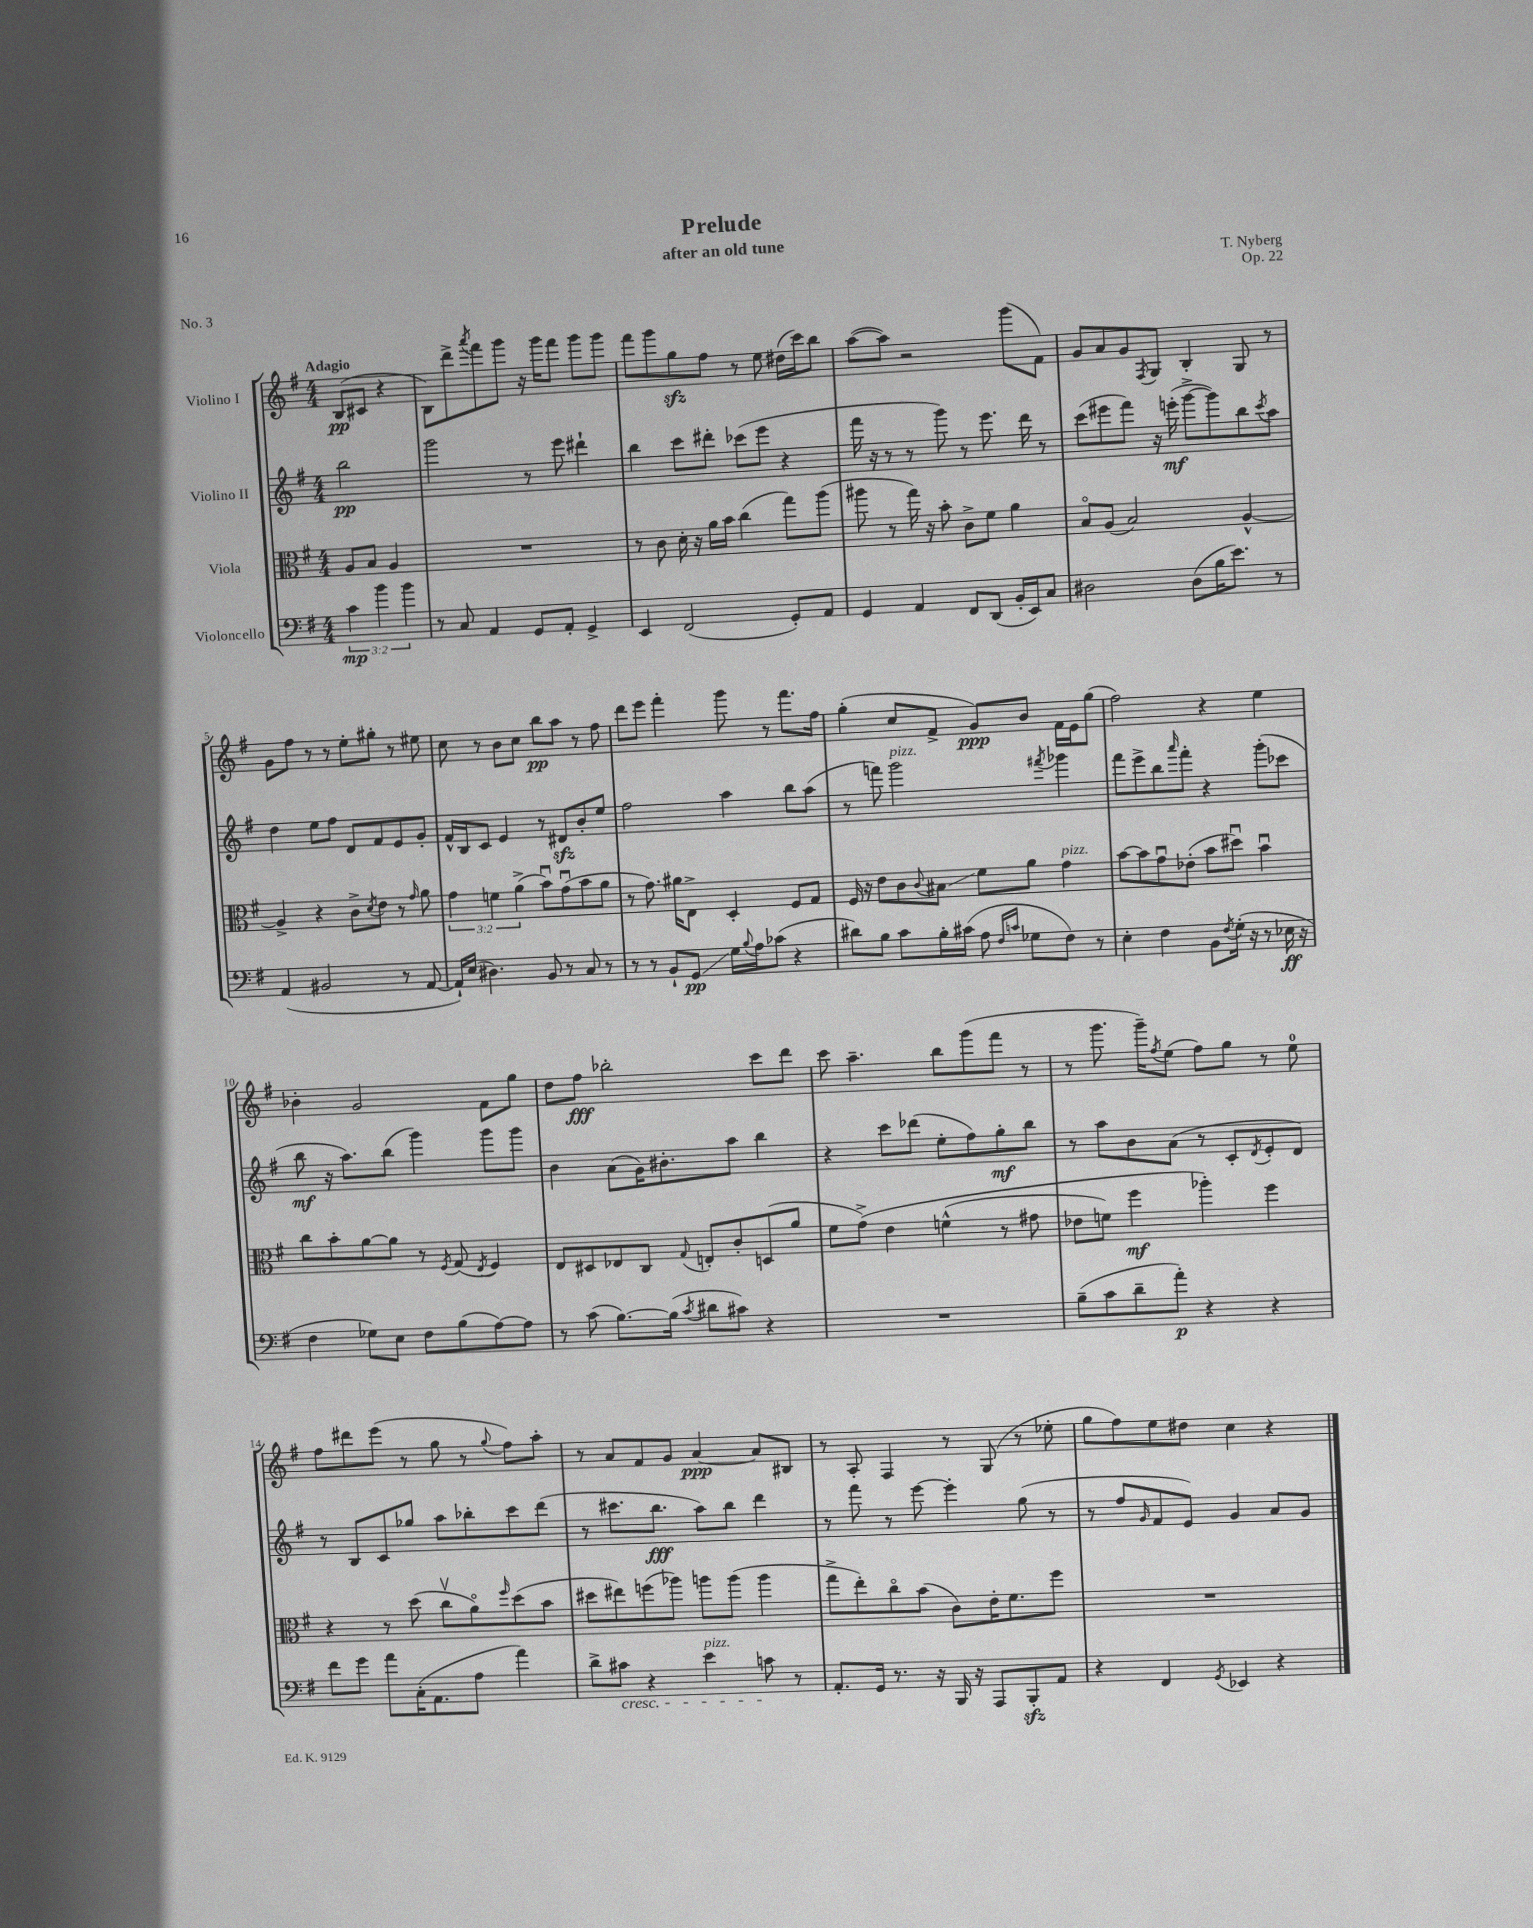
\header { title = "Prelude" composer = "T. Nyberg" subtitle = "after an old tune" opus = "Op. 22" piece = "No. 3" }
<<
\new StaffGroup <<
\new Staff = "s0" \with { instrumentName = "Violino I" } {
    \clef treble \key g \major \numericTimeSignature \time 4/4 \partial 2 \tempo "Adagio"
    b8\pp( cis'8 r4 |
    b8) d'''8-> \acciaccatura { a'''8 } fis'''8 g'''8 r16 g'''16 fis'''8 g'''8 g'''8 |
    fis'''8 g'''8 g''8\sfz fis''8 r8 e''8 dis''16( c'''16) b''8 |
    a''8~( a''8) r2 g'''8( fis'8) |
    g'8 a'8 g'8 \acciaccatura { fis8 } g8 b4-. g8 r8 |
    g'8 fis''8 r8 r8 e''8-. gis''8-. r8 eis''8 |
    c''8 r8 b'8 c''8 b''8\pp a''8 r8 fis''8 |
    d'''8 e'''8 fis'''4-. g'''8 r8 fis'''8. fis''16 |
    g''4-.( c''8 fis'8-> g'8\ppp) b'8 fis'16 e'16 g''8( |
    fis''2) r4 e''4 |
    bes'4-. g'2 fis'8 g''8 |
    d''8 fis''8\fff bes''2-. c'''8 d'''8 |
    c'''8 a''4.-- b''8 g'''8( fis'''8 r8 |
    r8 g'''8. g'''16--) \acciaccatura { fis''8 } e''8( fis''8) g''8 r8 e''8-0 |
    fis''8 dis'''8 e'''8( r8 g''8 r8 \appoggiatura { g''8 } fis''8) a''8-. |
    r8 a'8 fis'8 g'8 a'4~\ppp a'8 bis8 |
    r8 a8-. fis4 r8 g8( r8 ees''8-. |
    g''8 fis''8) e''8 dis''8 c''4 r4 \bar "|." |
}
\new Staff = "s1" \with { instrumentName = "Violino II" } {
    \clef treble \key g \major \numericTimeSignature \time 4/4 \partial 2
    b''2\pp |
    g'''2 r8 e'''8 dis'''4-! |
    b''4 c'''8 dis'''8-. ces'''8( e'''8 r4 |
    fis'''16 r16 r8 r8 g'''8) r8 e'''8. d'''16 r8 |
    c'''8( eis'''8 fis'''8) r16 e'''16-.\mf( g'''8~-> g'''8) b''8 \acciaccatura { c'''8 } a''8 |
    d''4 e''8 fis''8 d'8 fis'8 e'8 g'8-. |
    fis'16-^ b16 c'8 e'4 r8 dis'8\sfz b'8-. e''8 |
    fis''2 a''4 b''8 a''8( |
    r8 f'''8) g'''2^\markup { \italic "pizz." } \acciaccatura { fis'''8 } ges'''4 |
    fis'''8 e'''8-> b''8 \grace { a'''16 } fis'''8-. r4 g'''8-.( ces'''8 |
    b''8\mf r16 a''8.) b''8( g'''4) g'''8 g'''8 |
    b'4 a'8( g'16) bis'8.-. a''8 b''4 |
    r4 c'''8 des'''8( e''8-. fis''8) g''8-.\mf b''8 |
    r8 a''8 b'8 a'8( r8 c'8-. \acciaccatura { d'8 } e'8-. d'8) |
    r8 b8 c'8 ges''8 a''8 bes''8-. c'''8 d'''8( |
    r8 cis'''8. b''8.\fff a''8) b''8 d'''4 |
    r8 fis'''8 r8 e'''8~ e'''4-. g''8( r8 |
    r8 fis''8 \grace { g'16 } fis'8 e'8) g'4 a'8 g'8 \bar "|." |
}
\new Staff = "s2" \with { instrumentName = "Viola" } {
    \clef alto \key g \major \numericTimeSignature \time 4/4 \override Staff.TupletNumber.text = #tuplet-number::calc-fraction-text \partial 2
    a8 b8 a4 |
    R1 |
    r8 c'8 d'16-. r16 a'16 b'16 c''4( g''8) a''8( |
    ais''8 r8 g''16) r16 b'8-. c'8-> fis'8 a'4 |
    b8\flageolet a8( b2) a4~-^ |
    a4-> r4 c'8-> \acciaccatura { d'8 } e'8 r8 \grace { g'16 } a'8 |
    \tuplet 3/2 { g'4 f'4 a'4->( } b'8\downbow) g'8\downbow( b'8 a'8 |
    r8 g'8.) ais'16 e8-> d4-. fis8 g8 |
    fis16 r16 e'8 c'8 \appoggiatura { c'8 } bis8\glissando fis'8 a'8 g'4^\markup { \italic "pizz." } |
    b'8~ b'8 g'8\downbow ees'8-.( b'8 dis''8\downbow) b'4\downbow |
    c''8 b'8-. a'8~ a'8 r8 \acciaccatura { fis8 } g8( \acciaccatura { e8 } fis4) |
    e8 dis8 ees8 c8 \appoggiatura { g8 } e8-. c'8-. d8( a'8 |
    fis'8 g'8->)\( e'4 f'4-^( r8 gis'8 |
    ees'8 f'8) fis''4\mf aes''4-.\) fis''4 |
    r4 r8 d''8( c''8\upbow a'8\flageolet) \grace { fis''16 } d''8( b'8 |
    dis''8 eis''8) f''8( aes''8) a''8 a''8( a''4 |
    g''8-> e''8-.) c''8\flageolet b'8( c'8) e'16-. fis'8. fis''8 |
    R1 \bar "|." |
}
\new Staff = "s3" \with { instrumentName = "Violoncello" } {
    \clef bass \key g \major \numericTimeSignature \time 4/4 \override Staff.TupletNumber.text = #tuplet-number::calc-fraction-text \partial 2
    \tuplet 3/2 { c'4\mp b'4 b'4 } |
    r8 c8 a,4 g,8 a,8-. g,4-> |
    e,4 fis,2( g,8-.) a,8 |
    g,4 a,4 fis,8 d,8( b,16-. e,16) c8 |
    dis2 dis8( b16 e'8.) r8 |
    a,4( bis,2 r8 a,8~ |
    a,16-!) e16( dis4.) b,8 r8 c8 r8 |
    r8 r8 b,8-! g,8\glissando\pp g16 \appoggiatura { b8 } a16 ces'8( r4 |
    dis'8) b8 c'8 b16-. cis'16( a8 \grace { fis16 c'16 } ges8 fis8) r8 |
    e4-. fis4 b,8 \acciaccatura { fis8 } g16-.( r16 r8 ees16\ff r16 |
    fis4 ges8) e8 fis8 b8( a8~) a8 |
    r8 c'8( b8.~) b16( \acciaccatura { c'8 } dis'8 cis'8) r4 |
    R1 |
    b8--( c'8 d'8-- a'8-.\p) r4 r4 |
    fis'8 g'8 a'8 c16-.( a,8. a8 a'4) |
    d'8-> cis'8\cresc r4 e'4^\markup { \italic "pizz." } c'8\! r8 |
    a,8.-. g,16 r8. r16 b,,16 r16 a,,8 b,,8-.\sfz a,8 |
    r4 fis,4 \acciaccatura { g,8 } ees,4 r4 \bar "|." |
}
>>
>>
